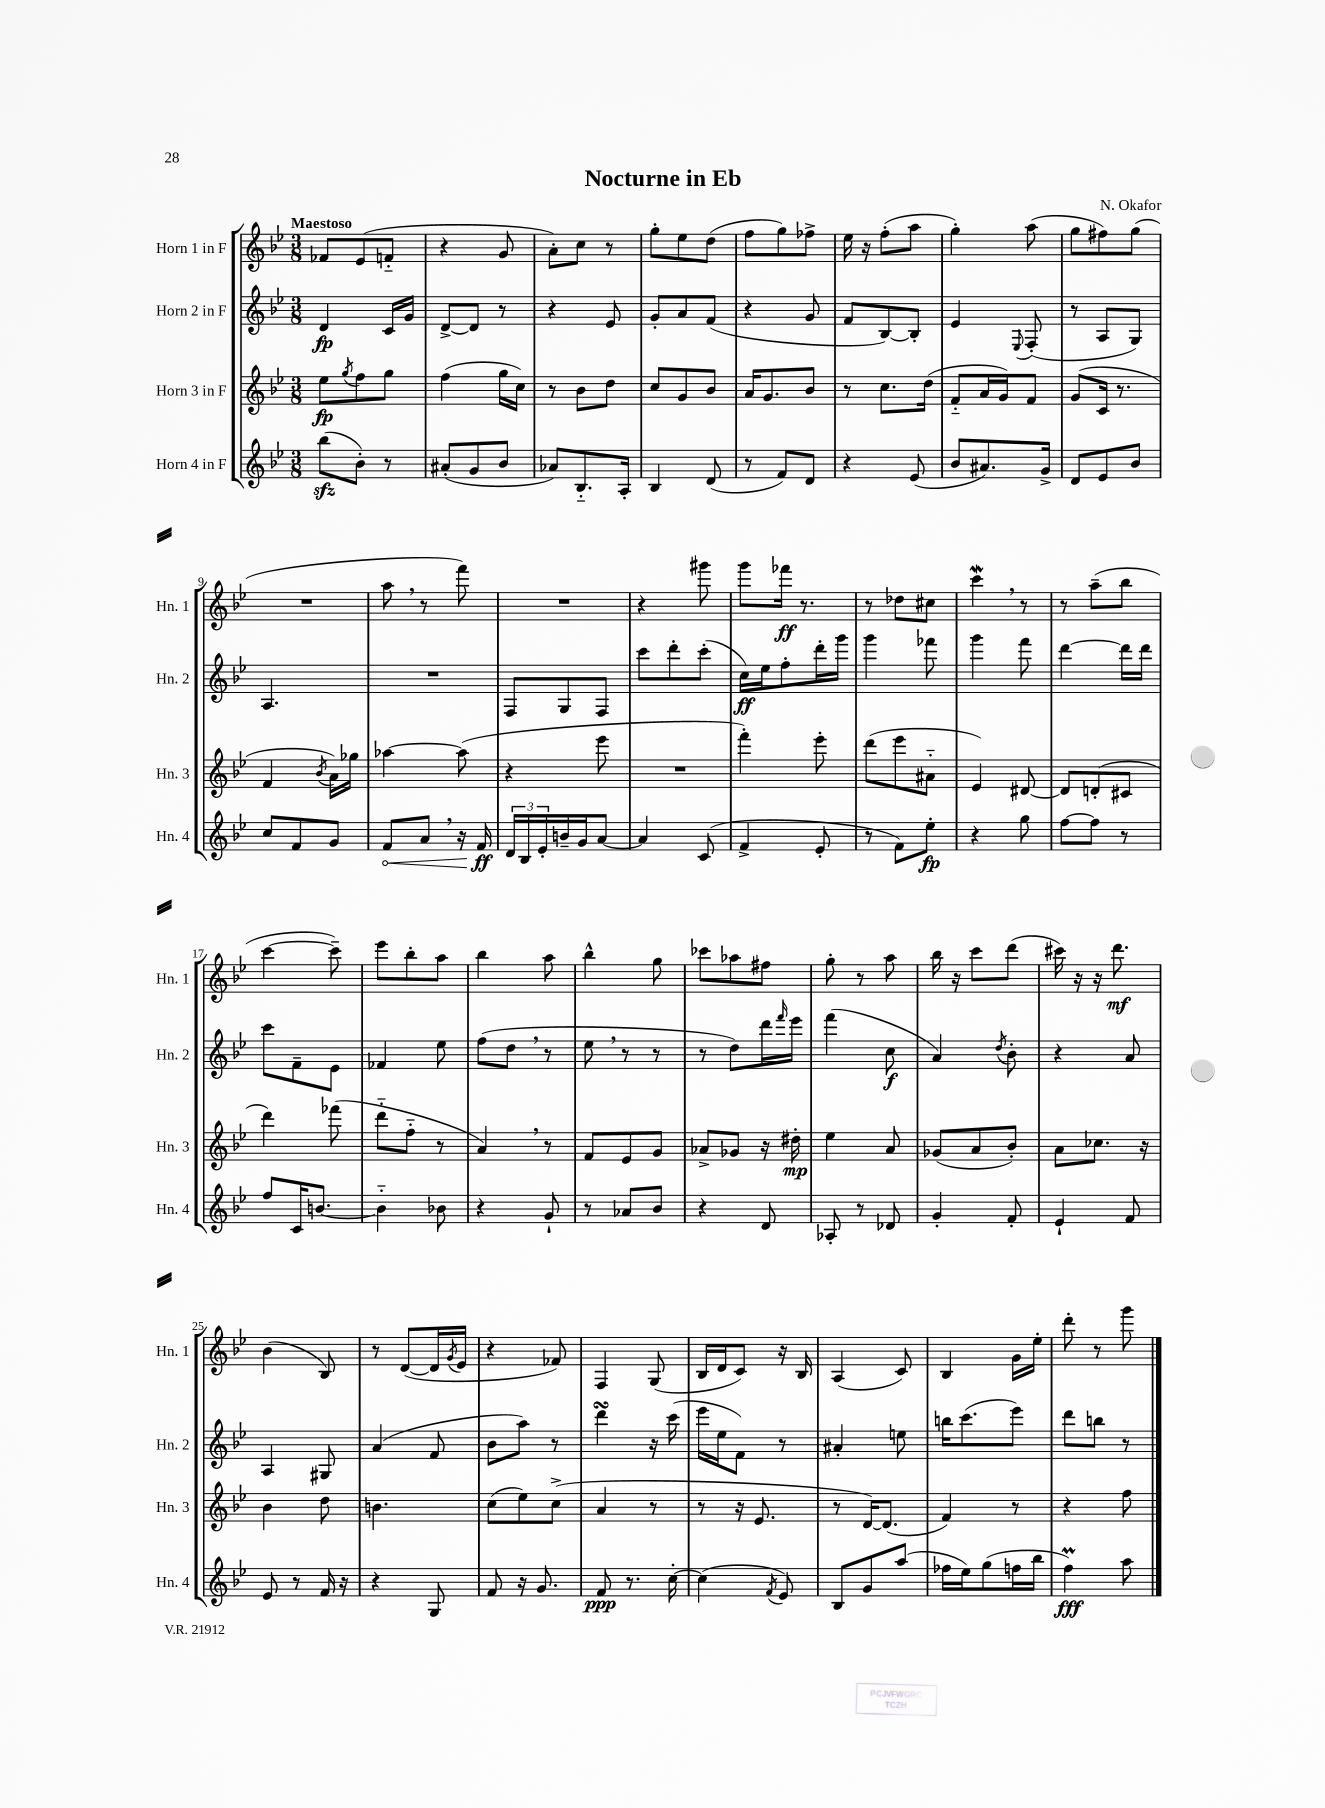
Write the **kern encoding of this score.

**kern	**dynam	**kern	**dynam	**kern	**dynam	**kern	**dynam
*part4	*part4	*part3	*part3	*part2	*part2	*part1	*part1
*staff4	*staff4	*staff3	*staff3	*staff2	*staff2	*staff1	*staff1
*I"Horn 4 in F	*	*I"Horn 3 in F	*	*I"Horn 2 in F	*	*I"Horn 1 in F	*
*I'Hn. 4	*	*I'Hn. 3	*	*I'Hn. 2	*	*I'Hn. 1	*
*clefG2	*	*clefG2	*	*clefG2	*	*clefG2	*
*k[b-e-]	*	*k[b-e-]	*	*k[b-e-]	*	*k[b-e-]	*
*M3/8	*	*M3/8	*	*M3/8	*	*M3/8	*
=1	=1	=1	=1	=1	=1	=1	=1
!	!	!	!	!	!	!LO:TX:a:B:t=Maestoso	!
(8bb-zz\L	.	8ee-\L	fp	4d/	fp	8f-X/L	.
.	.	8qgg/	.	.	.	.	.
8b-'\J)	.	8ff\	.	.	.	(8e-/	.
8r	.	8gg\J	.	16c/LL	.	8fn/J	.
.	.	.	.	16g/JJ	.	.	.
=2	=2	=2	=2	=2	=2	=2	=2
(8a#X'/L	.	(4ff\	.	[8d^/L	.	4r	.
8g/	.	.	.	8d/J]	.	.	.
8b-/J	.	16gg\LL	.	8r	.	8g/	.
.	.	16cc\JJ)	.	.	.	.	.
=3	=3	=3	=3	=3	=3	=3	=3
8a-X/L)	.	8r	.	4r	.	8a'\L)	.
8.B-/	.	8b-\L	.	.	.	8cc\J	.
.	.	8dd\J	.	8e-/	.	8r	.
16A'/Jk	.	.	.	.	.	.	.
=4	=4	=4	=4	=4	=4	=4	=4
4B-/	.	8cc/L	.	8g'/L	.	8gg'\L	.
.	.	8g/	.	8a/	.	8ee-\	.
(8d/	.	8b-/J	.	(8f/J	.	(8dd\J	.
=5	=5	=5	=5	=5	=5	=5	=5
8r	.	16a/KL	.	4r	.	8ff\L	.
.	.	8.g/	.	.	.	.	.
8f/L)	.	.	.	.	.	8gg\)	.
8d/J	.	8b-/J	.	8g/	.	8ff-X^\J	.
=6	=6	=6	=6	=6	=6	=6	=6
4r	.	8r	.	8f/L	.	16ee-\	.
.	.	.	.	.	.	16r	.
.	.	8.cc\L	.	[8B-/)	.	(8ff'\L	.
(8e-/	.	.	.	8B-'/J]	.	8aa\J	.
.	.	(16dd\Jk	.	.	.	.	.
=7	=7	=7	=7	=7	=7	=7	=7
8b-/L	.	8f/L	.	4e-/	.	4gg'\)	.
8.a#X/)	.	16a/L	.	.	.	.	.
.	.	16g/J)	.	.	.	.	.
.	.	.	.	8qqE-/	.	.	.
.	.	8f/J	.	(8F'/	.	(8aa\	.
16g^/Jk	.	.	.	.	.	.	.
=8	=8	=8	=8	=8	=8	=8	=8
8d/L	.	(8g/L	.	8r	.	8gg\L	.
8e-/	.	16c/Jk	.	8A/L	.	8ff#X\)	.
.	.	8.r	.	.	.	.	.
8b-/J	.	.	.	8G/J)	.	(8gg\J	.
!!LO:LB:g=z
=9	=9	=9	=9	=9	=9	=9	=9
8cc/L	.	4f/	.	4.A/	.	4.r	.
8f/	.	.	.	.	.	.	.
.	.	8qb-/	.	.	.	.	.
8g/J	.	16a\LL)	.	.	.	.	.
.	.	16gg-X\JJ	.	.	.	.	.
=10	=10	=10	=10	=10	=10	=10	=10
!	!LO:HP:b	!	!	!	!	!	!
8f/L	<	[4aa-X\	.	4.r	.	8aa,\	.
8a,/J	.	.	.	.	.	8r	.
16r	.	(8aa-\]	.	.	.	8fff\)	.
16f/	ff	.	.	.	.	.	.
.	[	.	.	.	.	.	.
=11	=11	=11	=11	=11	=11	=11	=11
24d/LL	.	4r	.	8F/L	.	4.r	.
24B-/	.	.	.	.	.	.	.
24e-'/	.	.	.	.	.	.	.
16bn~/	.	.	.	8G/	.	.	.
16g/J	.	.	.	.	.	.	.
[8a/J	.	8eee-\	.	8F/J	.	.	.
=12	=12	=12	=12	=12	=12	=12	=12
4a/]	.	4.r	.	8ccc\L	.	4r	.
.	.	.	.	8ddd'\	.	.	.
(8c/	.	.	.	(8ccc'\J	.	8ggg#X\	.
=13	=13	=13	=13	=13	=13	=13	=13
4f^/	.	4fff'\)	.	16cc\LL)	ff	8ggg\L	.
.	.	.	.	16ee-\J	.	.	.
.	.	.	.	8ff'\	.	16fff-X\Jk	ff
.	.	.	.	.	.	8.r	.
8e-'/	.	8eee-'\	.	16ddd'\L	.	.	.
.	.	.	.	16ggg\JJ	.	.	.
=14	=14	=14	=14	=14	=14	=14	=14
8r	.	(8ddd\L	.	4ggg\	.	8r	.
8f\L)	.	8eee-\	.	.	.	8dd-X\L	.
8ee-'\J	fp	8a#X\J	.	8fff-X\	.	8cc#X\J	.
=15	=15	=15	=15	=15	=15	=15	=15
4r	.	4e-/)	.	4ggg\	.	4cccW,\	.
8gg\	.	[8d#X/	.	8fff\	.	8r	.
=16	=16	=16	=16	=16	=16	=16	=16
[8ff\L	.	8d#/L]	.	[4ddd\	.	8r	.
8ff\J]	.	(8dn'/	.	.	.	(8aa~\L	.
8r	.	8c#X/J	.	16ddd\LL]	.	8bb-\J	.
.	.	.	.	16ddd\JJ	.	.	.
!!LO:LB:g=z
=17	=17	=17	=17	=17	=17	=17	=17
8ff/L	.	4ddd\)	.	8ccc\L	.	[4ccc\	.
16c/K	.	.	.	8f~\	.	.	.
[8.bn/J	.	.	.	.	.	.	.
.	.	(8fff-X\	.	8e-\J	.	8ccc~\])	.
=18	=18	=18	=18	=18	=18	=18	=18
4b\]	.	8ddd\L	.	4f-X/	.	8eee-\L	.
.	.	8ff\J	.	.	.	8bb-'\	.
8b-X\	.	8r	.	8ee-\	.	8aa\J	.
=19	=19	=19	=19	=19	=19	=19	=19
4r	.	4a,/)	.	(8ff\L	.	4bb-\	.
.	.	.	.	8dd,\J	.	.	.
8g`/	.	8r	.	8r	.	8aa\	.
=20	=20	=20	=20	=20	=20	=20	=20
8r	.	8f/L	.	8ee-,\	.	4bb-^^\	.
8a-X/L	.	8e-/	.	8r	.	.	.
8b-/J	.	8g/J	.	8r	.	8gg\	.
=21	=21	=21	=21	=21	=21	=21	=21
4r	.	8a-X^/L	.	8r	.	8ccc-X\L	.
.	.	8g-X/J	.	8dd\L)	.	8aa-X\	.
8d/	.	16r	.	16ddd\L	.	8ff#X\J	.
.	.	.	.	16qqfff/	.	.	.
.	.	16dd#X'\	mp	16eee-\JJ	.	.	.
=22	=22	=22	=22	=22	=22	=22	=22
8A-X'/	.	4ee-\	.	(4fff\	.	8gg'\	.
8r	.	.	.	.	.	8r	.
8d-X/	.	8a/	.	8cc\	f	8aa\	.
=23	=23	=23	=23	=23	=23	=23	=23
4g'/	.	(8g-X/L	.	4a/)	.	16bb-\	.
.	.	.	.	.	.	16r	.
.	.	8a/	.	.	.	8ccc\L	.
.	.	.	.	8qdd/	.	.	.
8f'/	.	8b-'/J)	.	8b-'\	.	(8ddd\J	.
=24	=24	=24	=24	=24	=24	=24	=24
4e-`/	.	8a\L	.	4r	.	16ccc#X\)	.
.	.	.	.	.	.	16r	.
.	.	8.cc-X\J	.	.	.	16r	.
.	.	.	.	.	.	8.ddd\	mf
8f/	.	.	.	8a/	.	.	.
.	.	16r	.	.	.	.	.
!!LO:LB:g=z
=25	=25	=25	=25	=25	=25	=25	=25
8e-/	.	4b-\	.	4A/	.	(4b-\	.
8r	.	.	.	.	.	.	.
16f/	.	8dd\	.	8G#X/	.	8B-/)	.
16r	.	.	.	.	.	.	.
=26	=26	=26	=26	=26	=26	=26	=26
4r	.	4.bn\	.	(4a/	.	8r	.
.	.	.	.	.	.	([8d/L	.
8G/	.	.	.	8f/	.	16d/L]	.
.	.	.	.	.	.	8qg/	.
.	.	.	.	.	.	16e-/JJ	.
=27	=27	=27	=27	=27	=27	=27	=27
8f/	.	(8cc\L	.	8b-\L	.	4r	.
16r	.	8ee-\)	.	8aa\J)	.	.	.
8.g/	.	.	.	.	.	.	.
.	.	(8cc^\J	.	8r	.	8f-X/)	.
=28	=28	=28	=28	=28	=28	=28	=28
8f/	ppp	4a/	.	4dddsSsS\	.	4F/	.
8.r	.	.	.	.	.	.	.
.	.	8r	.	16r	.	(8G/	.
[16cc'\	.	.	.	(16ccc\	.	.	.
=29	=29	=29	=29	=29	=29	=29	=29
(4cc\]	.	8r	.	16eee-\LL	.	16B-/LL	.
.	.	.	.	16ee-\J	.	16d/J	.
.	.	16r	.	8f\J)	.	8c/J)	.
.	.	8.e-/	.	.	.	.	.
8qf/	.	.	.	.	.	.	.
8e-/)	.	.	.	8r	.	16r	.
.	.	.	.	.	.	16B-/	.
=30	=30	=30	=30	=30	=30	=30	=30
8B-/L	.	8r	.	4a#X'/	.	(4A/	.
8g/	.	[16d/KL)	.	.	.	.	.
.	.	(8.d/J]	.	.	.	.	.
(8aa/J	.	.	.	8een\	.	8c/)	.
=31	=31	=31	=31	=31	=31	=31	=31
16ff-X\LL	.	4f/)	.	16bbn\KL	.	4B-/	.
16ee-\J)	.	.	.	(8.ccc\	.	.	.
(8gg\	.	.	.	.	.	.	.
16ffn\L	.	8r	.	8eee-\J)	.	16g\LL	.
16bb-\JJ	.	.	.	.	.	16ee-'\JJ	.
=32	=32	=32	=32	=32	=32	=32	=32
4ffM\)	fff	4r	.	8ddd\L	.	8ddd'\	.
.	.	.	.	8bbn\J	.	8r	.
8aa\	.	8ff\	.	8r	.	8ggg\	.
==	==	==	==	==	==	==	==
*-	*-	*-	*-	*-	*-	*-	*-
